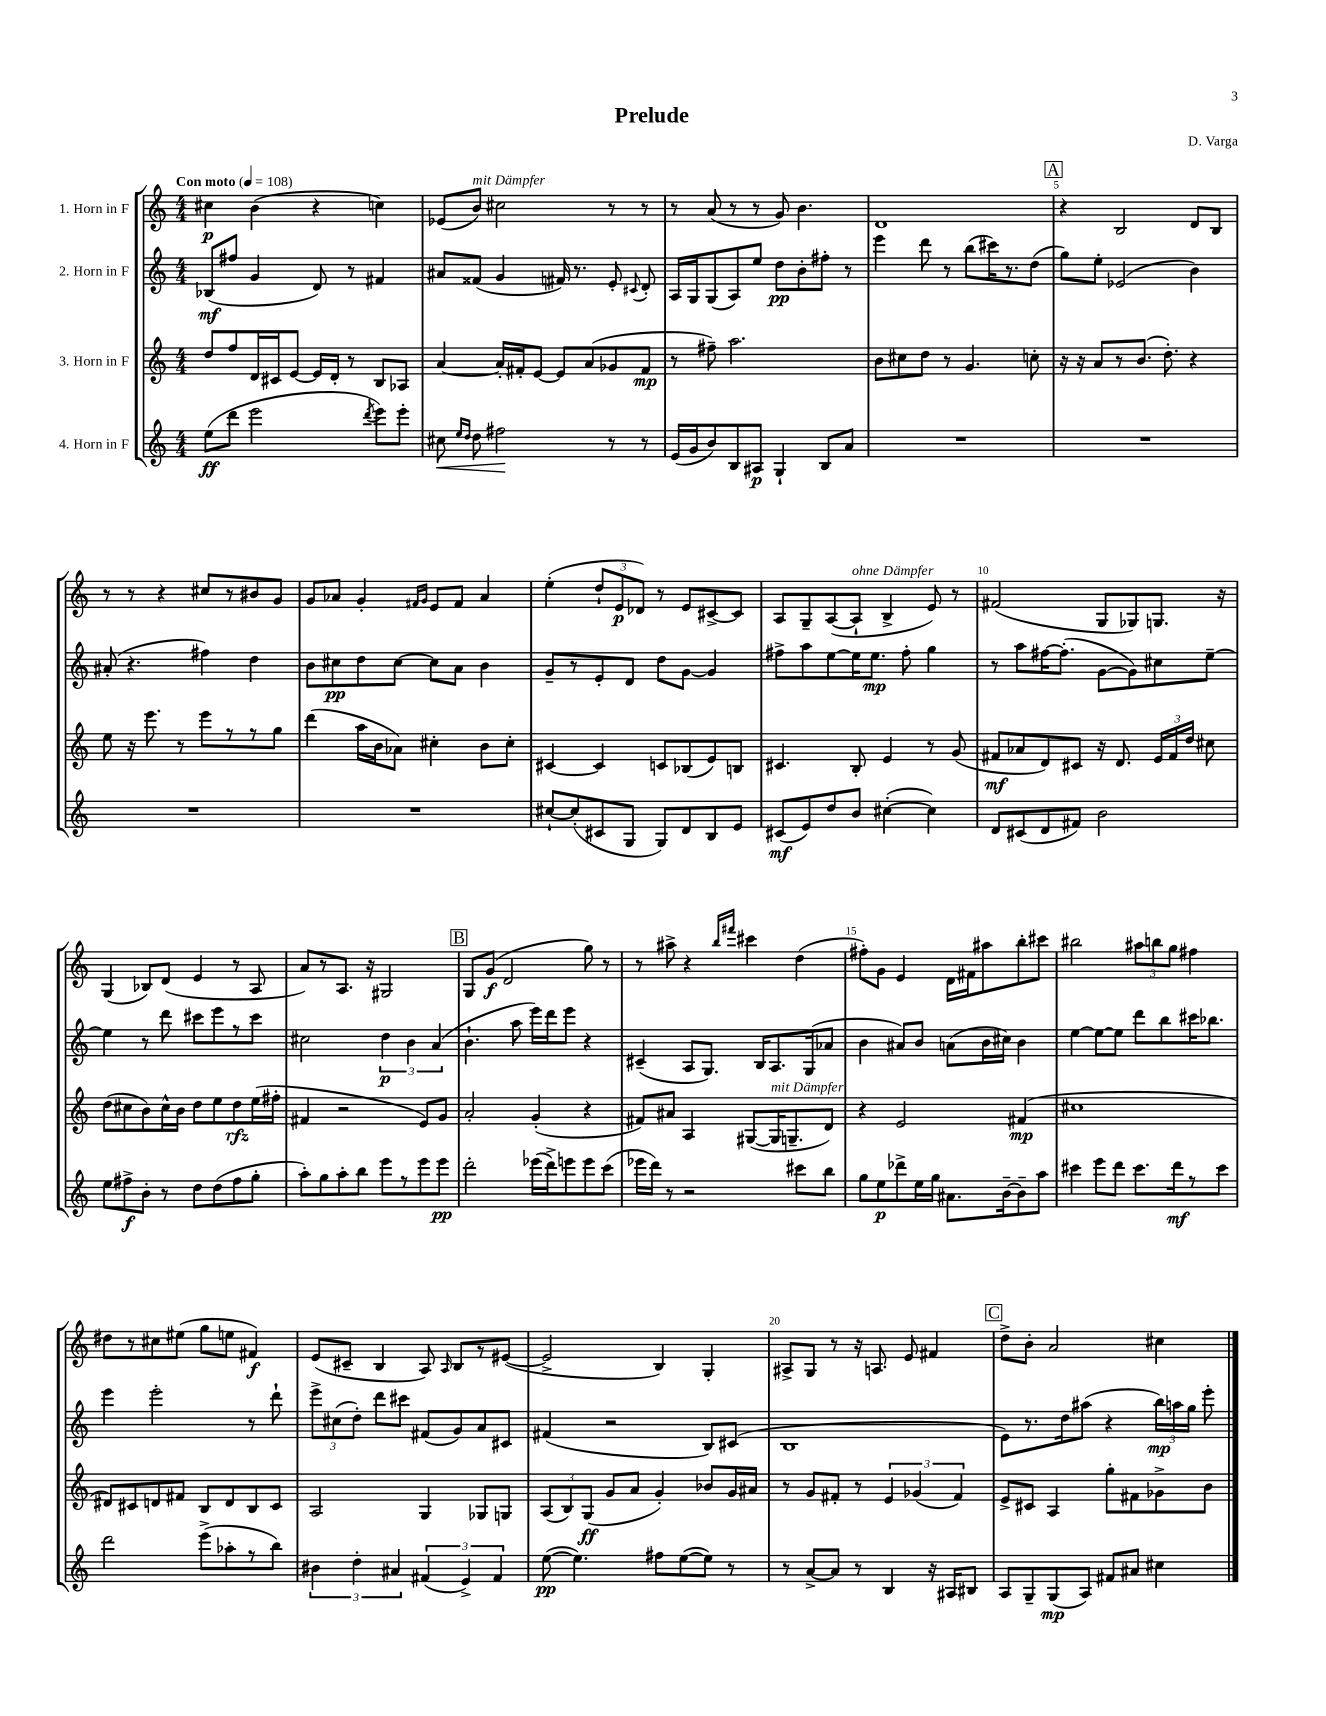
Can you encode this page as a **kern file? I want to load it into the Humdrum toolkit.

**kern	**kern	**kern	**kern
*staff4	*staff3	*staff2	*staff1
*clefG2	*clefG2	*clefG2	*clefG2
*k[]	*k[]	*k[]	*k[]
*M4/4	*M4/4	*M4/4	*M4/4
*MM108	*MM108	*MM108	*MM108
(8ee	8dd	(8B-	4cc#
8ddd	8ff	8ff#	.
2eee	16d	4g	(4b
.	16c#	.	.
.	[8e	.	.
.	16e]	8d)	4r
.	16d'	.	.
.	8r	8r	.
8qddd	.	.	.
8eee)	8B	4f#	4cc)
8eee'	8A-	.	.
=	=	=	=
8cc#	[4a	8a#	(8e-
16qqee	.	.	.
16qqdd	.	.	.
8dd	.	(8f##	8b)
2ff#	16a']	4g	2cc#
.	16f#'	.	.
.	[8e	.	.
.	8e]	16f#)	.
.	.	8.r	.
.	(8a	.	.
8r	8g-	8e'	8r
.	.	8qqc#	.
8r	8f#	8d'	8r
=	=	=	=
(16e	8r	16A	8r
16g	.	16G	.
8b)	8ff#~)	(8G	(8a
8B	2.aa	8A)	8r
8A#	.	8ee	8r
4G`	.	8dd	8g)
.	.	8b'	4.b
8B	.	8ff#'	.
8a	.	8r	.
=	=	=	=
1r	8b	4eee	1d
.	8cc#	.	.
.	8dd	8ddd	.
.	8r	8r	.
.	4.g	(8bb	.
.	.	16ccc#)	.
.	.	8.r	.
.	8cc'	(8dd	.
=	=	=	=
1r	16r	8gg)	4r
.	16r	.	.
.	8a	8ee'	.
.	8r	(2e-	2B
.	(8.b	.	.
.	8.dd')	.	.
.	4r	4b)	8d
.	.	.	8B
=	=	=	=
1r	8ee	(8a#'	8r
.	16r	4.r	8r
.	8.eee	.	.
.	.	.	4r
.	8r	.	.
.	8eee	4ff#)	8cc#
.	8r	.	8r
.	8r	4dd	8b#
.	8gg	.	8g
=	=	=	=
1r	(4ddd	8b	8g
.	.	8cc#	8a-
.	16aa	8dd	4g'
.	16b	.	.
.	8a-)	[8cc#	.
.	.	.	16qqf#
.	.	.	16qqg
.	4cc#'	8cc#]	8e
.	.	8a	8f#
.	8b	4b	4a-
.	8cc#'	.	.
=	=	=	=
[8cc#`	[4c#	8g~	(4ee'
(8cc#']	.	8r	.
8c#	4c#]	8e'	12dd`
.	.	.	12e
8G	.	8d	.
.	.	.	12d-)
8G)	8c	8dd	8r
8d	(8B-	[8g	8e
8B	8e)	4g]	[8c#^
8e	8B	.	8c#]
=	=	=	=
(8c#	4.c#	8ff#^	8A
8e)	.	8aa	8G~
8dd	.	[8ee	([8A
8b	8B'	16ee]	8A`]
.	.	8.ee	.
([4cc#'	4e	.	4B^
.	.	8ff#'	.
4cc#])	8r	4gg	8e)
.	(8g	.	8r
=	=	=	=
8d	8f#	8r	(2f#
(8c#	8a-	8aa	.
8d	8d)	[16ff#	.
.	.	(8.ff#']	.
8f#)	8c#	.	.
2b	16r	[8g	8G
.	8.d	.	.
.	.	8g])	8G-)
.	24e	8cc#	8.G
.	24f#	.	.
.	24dd	.	.
.	8cc#	[8ee~	.
.	.	.	16r
=	=	=	=
8ee	(8dd	4ee]	(4G
8ff#^	8cc#	.	.
8b'	8b)	8r	8B-)
8r	16cc#^^	8ddd	(8d
.	16b	.	.
8dd	8dd	8ccc#	4e
(8dd	8ee	8eee	.
8ff#	8dd	8r	8r
8gg'	(16ee	8ccc#	8A
.	16ff#'	.	.
=	=	=	=
8aa')	4f#	2cc#	8a)
8gg	.	.	8r
8aa'	2r	.	8.A
8bb	.	.	.
.	.	.	16r
8eee	.	6dd	2G#
8r	.	.	.
.	.	6b	.
8eee	8e)	.	.
.	.	(6a	.
8eee	8g	.	.
=	=	=	=
2ddd'	2a'	4.b`	8G
.	.	.	(8g
.	.	.	2d
.	.	8aa	.
(16eee-	(4g'	16eee)	.
16ddd^)	.	16ddd	.
8eee	.	8eee	.
8eee	4r	4r	8gg)
(8ccc	.	.	8r
=	=	=	=
16eee-	8f#)	(4c#~	8r
16ddd)	.	.	.
8r	8a#	.	8aa#^
2r	4A	8A	4r
.	.	8.G)	.
.	.	.	16qqbb
.	.	.	16qqfff#
.	([8G#	.	4ccc#
.	.	16B	.
.	16G#]	8.A	.
.	8.G~	.	.
8ccc#	.	.	(4dd
.	.	(16G	.
8bb	8d)	8a-	.
=	=	=	=
8gg	4r	4b	8ff#')
8ee	.	.	8g
8ddd-^	2e	8a#)	4e
16ee	.	8b	.
16gg	.	.	.
8.a#	.	(8a	16d
.	.	.	16f#
.	.	16b	8aa#
[16b~	.	16cc#)	.
8b~]	(4f#	4b	8bb'
8aa	.	.	8ccc#
=	=	=	=
4ccc#	1cc#	[4ee	2bb#
8eee	.	8ee_	.
8ddd	.	8ee]	.
8.ccc#	.	8ddd	12aa#
.	.	.	12bb
.	.	8bb	.
.	.	.	12gg
16ddd	.	.	.
8r	.	16ccc#	4ff#
.	.	8.bb-	.
8ccc#	.	.	.
=	=	=	=
2ddd	8d#)	4eee	8dd#
.	8c#	.	8r
.	8d	2eee'	8cc#
.	8f#	.	(8ee#
(8eee^	8B	.	8gg
8aa-'	8d	.	8ee
8r	8B	8r	4f#)
8bb)	8c#	8ddd`	.
=	=	=	=
6b#	2A	12eee^	(8e
.	.	(12cc#	.
.	.	.	8c#~
6dd'	.	12dd')	.
.	.	8ddd	4B
6a#	.	.	.
.	.	8ccc#	.
(6f#	4G	(8f#	8A)
.	.	.	16qqA
.	.	8g)	8B
6e^)	.	.	.
.	8G-	8a	8r
6f#	.	.	.
.	8G	8c#	([8e#
=	=	=	=
([8ee	(12A	(4f#	2e#^]
.	12B)	.	.
4.ee])	.	.	.
.	(12G	.	.
.	8g	2r	.
.	8a	.	.
8ff#	4g')	.	4B)
([8ee	.	.	.
8ee])	8b-	8B)	4G'
8r	16g	(8c#	.
.	16a#	.	.
=	=	=	=
8r	8r	1B	8A#^
[8a^	8g	.	8G
8a]	8f#'	.	8r
8r	8r	.	16r
.	.	.	8.A
4B	6e	.	.
.	.	.	8e
.	(6g-	.	.
16r	.	.	4f#
16A#	.	.	.
.	6f#)	.	.
8B#	.	.	.
=	=	=	=
8A	8e^	8e)	8dd^
8G~	8c#	8.r	8b'
(8G	4A	.	2a
.	.	16dd	.
8A)	.	(8aa#	.
8f#	8gg'	4r	.
8a#	8f#	.	.
4cc#	8g-^	24bb)	4cc#
.	.	24aa	.
.	.	24gg	.
.	8b	8eee'	.
==	==	==	==
*-	*-	*-	*-
